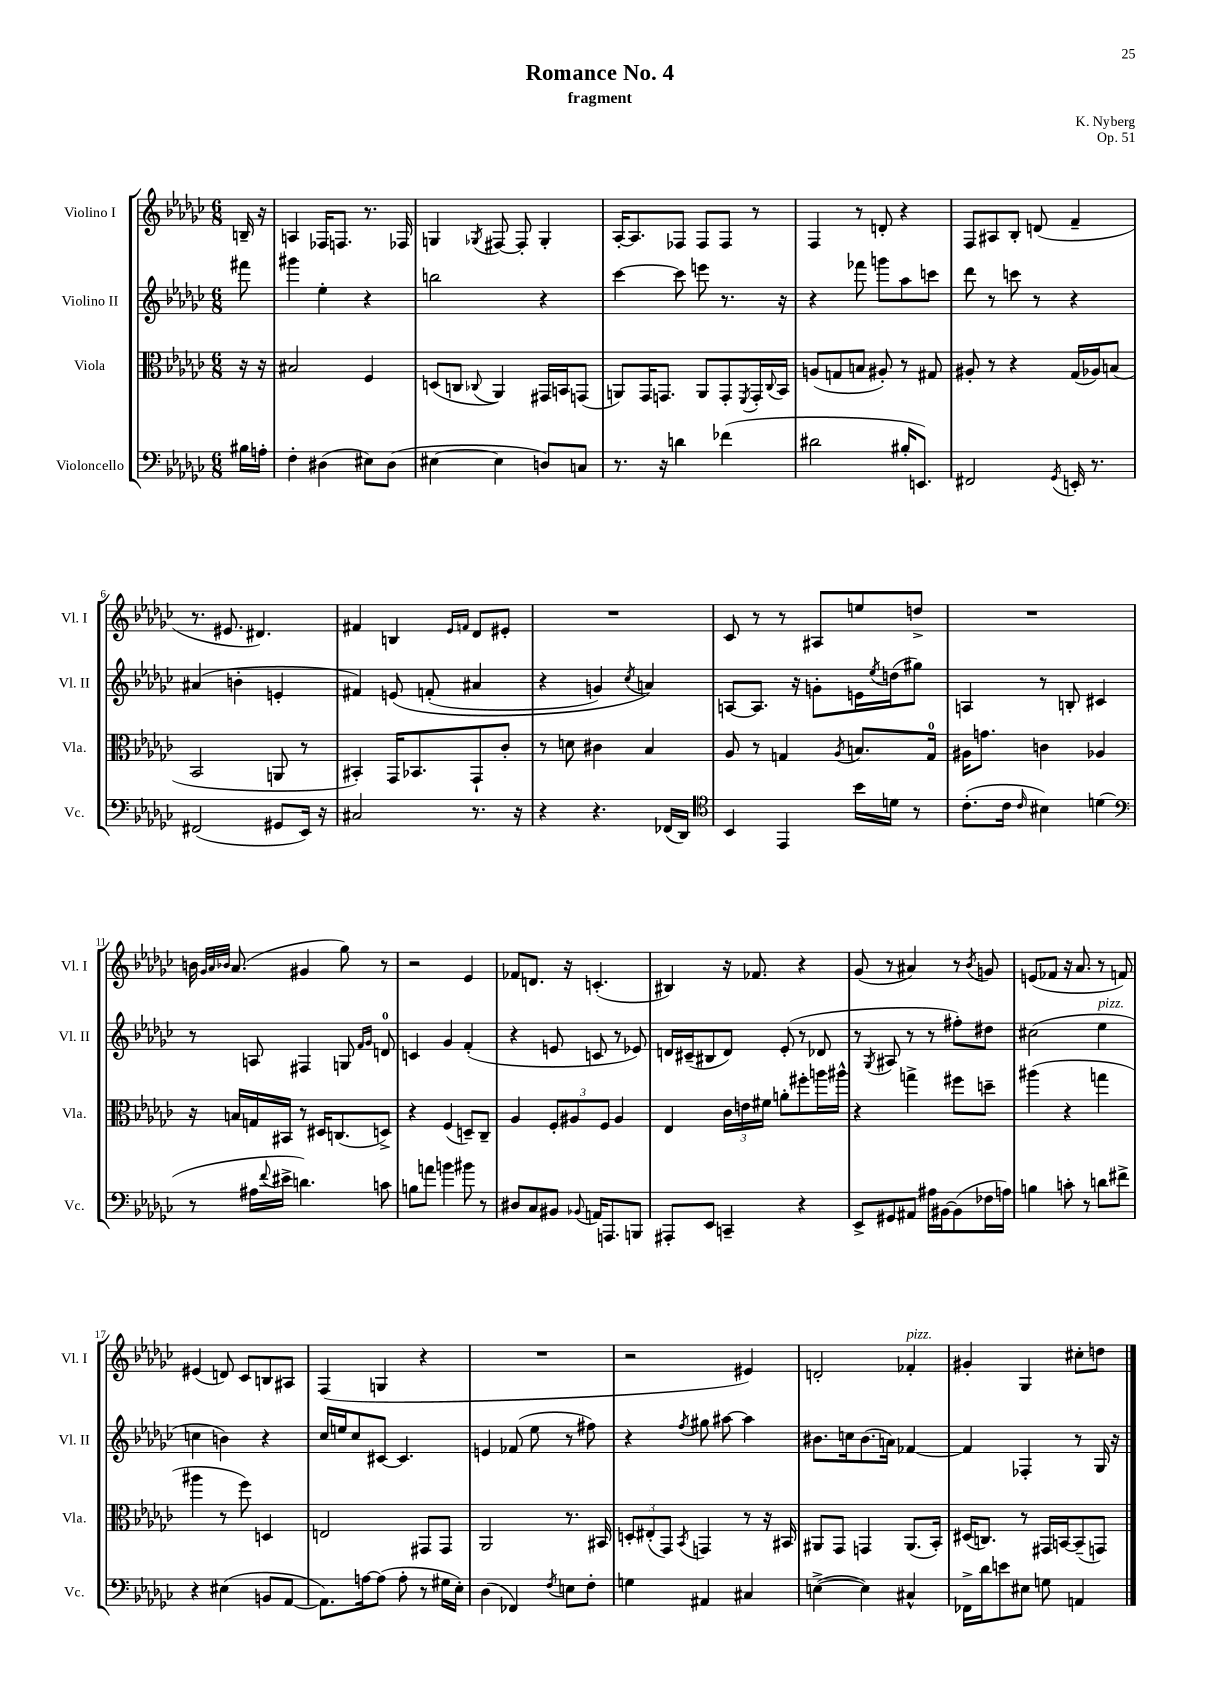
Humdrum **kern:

**kern	**kern	**kern	**kern
*staff4	*staff3	*staff2	*staff1
*clefF4	*clefC3	*clefG2	*clefG2
*k[b-e-a-d-g-c-]	*k[b-e-a-d-g-c-]	*k[b-e-a-d-g-c-]	*k[b-e-a-d-g-c-]
*M6/8	*M6/8	*M6/8	*M6/8
16B#	16r	8fff#	16B~
16A'	16r	.	16r
=	=	=	=
4F'	2B#	4ggg#	4A
(4D#	.	4ee-'	16F-
.	.	.	8.F
8E#)	4F	4r	8.r
(8D#	.	.	.
.	.	.	16F-
=	=	=	=
[4E#	(8D	2bb	4G
.	8C	.	.
.	8qqC-	.	8qG-
4E#]	4AA-)	.	[8F#
.	.	.	8F#']
8D)	16GG#	4r	4G-'
.	16BB	.	.
8C	(8GG	.	.
=	=	=	=
8.r	8AA)	[4ccc-	[16A-'
.	.	.	8.A-]
.	16GG-	.	.
16r	8.GG	.	.
4d	.	8ccc-]	8F-
.	8AA	8eee	8F-
(4f-	8GG'	8.r	8F-
.	8qFF	.	.
.	16GG'	.	8r
.	8qqC-	.	.
.	16BB-	16r	.
=	=	=	=
2d#	(8A	4r	4F
.	8G	.	.
.	8B	8fff-	8r
.	8A#')	8ggg	8d'
16B#'	8r	8aa-	4r
8.EE)	.	.	.
.	8G#	8ccc	.
=	=	=	=
2FF#	8A#'	8ddd-	8F
.	8r	8r	8A#
.	4r	8ccc	8B-'
.	.	8r	(8d
8qGG-	.	.	.
16EE'	(16G-	4r	4f~
8.r	16A-)	.	.
.	(8B	.	.
=	=	=	=
(2FF#	2BB-	(4a#	8.r
.	.	.	8.e#
.	.	4b'	.
.	.	.	4.d#)
8GG#	8AA	4e'	.
16EE-)	8r	.	.
16r	.	.	.
=	=	=	=
2C#	4BB#')	4f#)	4f#
.	16GG-	&(8e	4B
.	8.BB-	.	.
.	.	(8f'	.
.	.	.	16qqe-
.	.	.	16qqf
8.r	8GG-`	4a#	8d-
.	8c-'	.	8e#'
16r	.	.	.
=	=	=	=
4r	8r	4r	2.r
.	8d	.	.
4.r	4c#	4g)	.
.	.	8qcc-	.
.	4B-	4a&)	.
(16FF-	.	.	.
16DD-)	.	.	.
=	=	=	=
*clefC4	*	*	*
4BB-	8A-	[8A	8c-
.	8r	8.A]	8r
4EE-	4G	.	8r
.	.	16r	.
.	.	8g'	8A#
.	8qA-	.	.
16b-	8.B	16e	8ee
.	.	8qee-	.
16d	.	(16dd	.
8r	.	8gg#)	8dd^
.	16G	.	.
=	=	=	=
(8.c-'	16A#	4A	2.r
.	8.g	.	.
16c-	.	.	.
16qqc-	.	.	.
4B#)	4c	8r	.
.	.	8B'	.
(4d	4A-	4c#	.
=	=	=	=
*clefF4	*	*	*
8r	16r	8r	16b
.	.	.	32qqg-
.	.	.	32qqa-
.	.	.	32qqb-
.	16B	.	(8.a-
16A#	16G	8A	.
8qqf	.	.	.
16e#^	16BB#	.	.
4.d)	8r	4F#	4g#
.	16D#	.	.
.	(8.C	.	.
.	.	8G	8gg-)
.	.	16qqf	.
.	.	16qqg-	.
8c	8D^)	8d	8r
=	=	=	=
8B	4r	4c	2r
8a	.	.	.
4b	(4F	4g-	.
8b#	8D~)	(4f'	4e-
8r	8C-~	.	.
=	=	=	=
8D#	4A-	4r	8f-
8C-	.	.	8.d
8BB#	12F'	8e	.
.	.	.	16r
.	12A#	.	.
8qqBB-	.	.	.
16AA	.	8c	(4.c'
.	12F	.	.
8.AAA	.	.	.
.	4A#	8r	.
8BBB	.	8e-)	.
=	=	=	=
8AAA#'	4E-	16d	4B#)
.	.	(16c#~	.
8EE-	.	8B#	.
4CC~	24c-	8d)	16r
.	24e	.	.
.	.	.	8.f-
.	24f#	.	.
.	8a'	(8e-'	.
4r	8ff#'	8r	4r
.	16aa	8d-	.
.	16aa#^^	.	.
=	=	=	=
8EE-^	4r	8r	(8g-
.	.	8qG-	.
8GG#	.	8A#	8r
8AA#	4gg^	8r	4a#)
16A#	.	8r	.
[16BB#	.	.	.
(8BB#]	8ff#	8ff#')	8r
.	.	.	8qb-
16F-	8dd~	8dd#	8g
16A)	.	.	.
=	=	=	=
4B	(4aa#	(2cc#	(8e
.	.	.	8f-
8c'	4r	.	16r
.	.	.	8.a-
8r	.	.	.
8d	4gg	4ee-	8r
8f#^	.	.	8f)
=	=	=	=
4r	4aa#	4cc	(4e#
(4E#	8r	4b)	8d)
.	8ff)	.	8c-
8BB	4D	4r	8B
[8AA-	.	.	8A#
=	=	=	=
8.AA-])	2E	16cc-	(4F
.	.	16ee	.
.	.	8cc-	.
[16A	.	.	.
(8A]	.	[8c#	4G
8A'	.	4.c#]	.
8r	8GG#	.	4r
16G#	8GG#	.	.
16E-')	.	.	.
=	=	=	=
(4D-	2AA-	4e	2.r
4FF-)	.	(8f-	.
.	.	8ee-	.
8qF	.	.	.
8E	8.r	8r	.
8F'	.	8ff#)	.
.	16BB#	.	.
=	=	=	=
4G	12D'	4r	2r
.	(12E#'	.	.
.	12GG-)	.	.
.	8qBB-	8qff	.
4AA#	4GG	8gg#	.
.	.	[8aa#	.
4C#	8r	4aa#]	4e#)
.	16r	.	.
.	16BB#	.	.
=	=	=	=
([4E^	8AA#	8.b#	2d'
.	8GG-	.	.
.	.	16cc	.
4E])	4GG	(8.b#	.
.	.	16a)	.
4C#^^	(8.AA#	[4f-	4f-'
.	16BB-')	.	.
=	=	=	=
16FF-^	(16D#	4f-]	4g#'
16d-	8.C)	.	.
8e	.	.	.
8E#	8r	4F-'	4G-
8G	16GG#	.	.
.	[16BB	.	.
4AA	(8BB~]	8r	8cc#'
.	8GG)	16G-	8dd
.	.	16r	.
==	==	==	==
*-	*-	*-	*-
